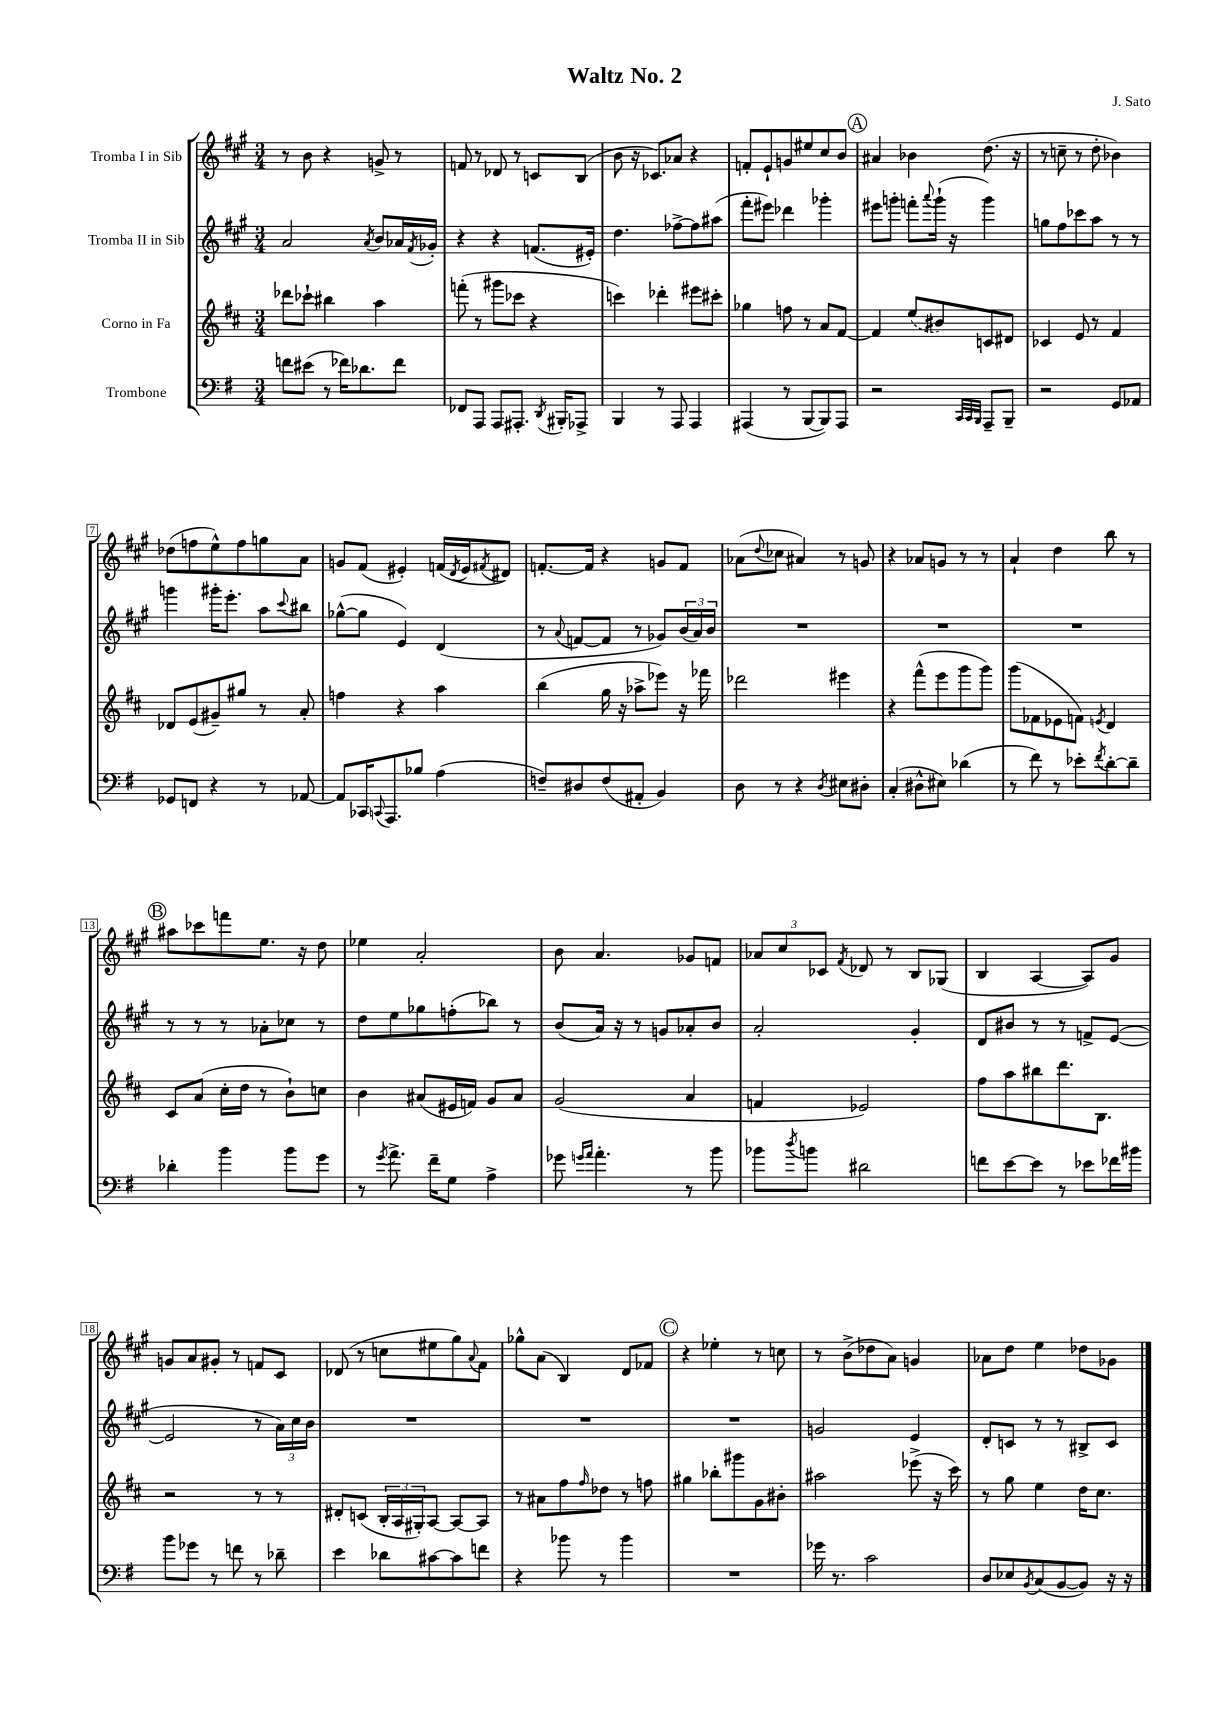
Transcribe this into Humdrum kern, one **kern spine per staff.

**kern	**kern	**kern	**kern
*part4	*part3	*part2	*part1
*staff4	*staff3	*staff2	*staff1
*I"Trombone	*I"Corno in Fa	*I"Tromba II in Sib	*I"Tromba I in Sib
*clefF4	*clefG2	*clefG2	*clefG2
*k[f#]	*k[f#c#]	*k[f#c#g#]	*k[f#c#g#]
*M3/4	*M3/4	*M3/4	*M3/4
=1	=1	=1	=1
8fn\L	8ddd-X\L	2a/	8r
(8e#X\J	8ccc-X`\J	.	8b\
8r	4bb#X\	.	4r
16f-X\KL)	.	.	.
8.d-X\	.	.	.
.	.	8qa/	.
.	4aa\	8b/L	8gn^/
8f-\J	.	16a-X/L	8r
.	.	8qf#/	.
.	.	16g-X'/JJ	.
=2	=2	=2	=2
8FF-X/L	(8fffn'\	4r	8fn/
8AAA/J	8r	.	8r
8AAA/L	8ggg#X\L	4r	8d-X/
8.AAA#X'/J	8ccc-X\J	.	8r
.	4r	(8.fn/L	8cn/L
8qDD/	.	.	.
16BBB#X'/KL	.	.	.
8AAA-X^/J	.	.	(8B/J
.	.	16e#X'/Jk)	.
=3	=3	=3	=3
4BBB/	4cccn\)	4.dd\	8b\
.	.	.	16r
.	.	.	8.c-X/L)
8r	4ddd-X'\	.	.
8AAA/	.	[8ff-X^\L	8a-X/J
4AAA/	8eee#X\L	8ff-\]	4r
.	8ccc#X'\J	(8aa#X\J	.
=4	=4	=4	=4
(4AAA#X/	4gg-X\	8fff#'\L	8fn'/L
.	.	8eee#X\J)	8e`/
8r	8ffn\	4ddd-X\	8gn/
[8BBB/L	8r	.	8ee#X/
8BBB/])	8a/L	4ggg-X'\	8cc#/
8AAA#/J	[8f#/J	.	8b/J
!!LO:REH:place=s1:t=A
=5	=5	=5	=5
2r	4f#/]	8eee#X\L	4a#X/
.	.	8gggn'\J	.
.	(8ee/L	8fffn'\L	4b-X\
.	.	8qqaaa/	.
.	8b#X/)	(16ggg`\Jk	.
.	.	16r	.
32qqCC/LLL	.	.	.
32qqCC/	.	.	.
32qqBBB/JJJ	.	.	.
8AAA~/L	8cn/	4ggg\)	(8.dd\
8BBB~/J	8d#X/J	.	.
.	.	.	16r
=6	=6	=6	=6
2r	4c-X/	8ggn\L	8r
.	.	8ff#\	8ccn~\
.	8e/	8ccc-X\	8r
.	8r	8aa\J	8dd'\
8GG/L	4f#/	8r	4b-X\)
8AA-X/J	.	8r	.
!!LO:LB:g=z
=7	=7	=7	=7
8GG-X/L	8d-X/L	4gggn\	(8dd-X\L
8FFn/J	(8e/	.	8ffn\
4r	8g#X~/)	16ggg#X'\KL	8ee^^\)
.	.	8.eee'\J	.
.	8gg#X/J	.	8ff\
8r	8r	8aa\L	8ggn\
.	.	8qqccc#/	.
[8AA-X/	8a'/	8bb#X\J	8a\J
=8	=8	=8	=8
8AA-/L]	4ffn\	([8gg-X^^\L	8gn/L
16CC-X/K	.	8gg-\J]	(8f#/J
8qqCCn/	.	.	.
8.AAA/	.	.	.
.	4r	4e/)	4e#X'/)
8B-X/J	.	.	.
(4A\	4aa\	(4d/	(16fn/LL
.	.	.	8qd/
.	.	.	16e#/J
.	.	.	8qf#X/
.	.	.	8d#X/J)
=9	=9	=9	=9
8Fn~/L)	(4bb\	8r	[8.fn'/L
.	.	8qqa/	.
8D#X/	.	[8fn/L	.
.	.	.	16f/Jk]
(8F/	16gg\	8f/J]	4r
.	16r	.	.
8AA#X'/J	8aa-X^\L	8r	.
4BB/)	8eee-X\J)	8g-X/L)	8gn/L
.	16r	(24b/L	8f/J
.	.	24a/)	.
.	16fff-X\	.	.
.	.	24b/JJ	.
=10	=10	=10	=10
8D\	2ddd-X\	2.r	(8a-X\L
.	.	.	8qqdd/
8r	.	.	8cc-X\J
4r	.	.	4a#X/)
8qD/	.	.	.
8E#X\L	4eee#X\	.	8r
8D#X'\J	.	.	8gn/
=11	=11	=11	=11
(4C'/	4r	2.r	4r
8D#X^^\L	(8fff#^^\L	.	8a-X/L
8E#X\J)	8eee\	.	8gn/J
(4d-X\	8ggg\	.	8r
.	8ggg\J)	.	8r
=12	=12	=12	=12
8r	(8ggg\L	2.r	4a`/
8f#\)	8f-X\	.	.
8r	8e-X\	.	4dd\
8e-X'\L	8fn\J)	.	.
8qf#/	8qen/	.	.
[8d'\	4d/	.	8bb\
8d~\J]	.	.	8r
!!LO:LB:g=z
!!LO:REH:place=s1:t=B
=13	=13	=13	=13
4d-X'\	8c#/L	8r	8aa#X\L
.	(8a/J	8r	8ccc-X\
4b\	16cc#'\LL	8r	8fffn\
.	16dd\JJ	.	.
.	8r	8a-X'\L	8.ee\J
8b\L	8b`\L)	8cc-X\J	.
.	.	.	16r
8g\J	8ccn\J	8r	8dd\
=14	=14	=14	=14
8r	4b\	8dd\L	4ee-X\
8qg/	.	.	.
8.a^\	.	8ee\	.
.	(8a#X/L	8gg-X\	2a'/
16f#~\KL	.	.	.
8G\J	16e#X/L	(8ffn'\	.
.	16fn/JJ)	.	.
4A^\	8g/L	8bb-X\J)	.
.	8a#/J	8r	.
=15	=15	=15	=15
8g-X\	(2g/	(8b/L	8b\
16qqgn/LL	.	.	.
16qqa/JJ	.	.	.
4.a'\	.	16a/Jk)	4.a/
.	.	16r	.
.	.	8r	.
.	.	8gn/L	.
8r	4a/	8a-X'/	8g-X/L
8b\	.	8b/J	8fn/J
=16	=16	=16	=16
8b-X\L	4fn/	2a'/	12a-X/L
.	.	.	12cc#/
8qdd/	.	.	.
8bn\J	.	.	.
.	.	.	12c-X/J
.	.	.	8qf#/
2d#X\	2e-X/)	.	8d-X/
.	.	.	8r
.	.	4g#'/	8B/L
.	.	.	(8G-X/J
=17	=17	=17	=17
8fn\L	8ff#\L	8d/L	4B/
[8e\	8aa\	8b#X/J	.
8e\J]	8bb#X\	8r	[4A/
8r	8.ddd\	8r	.
8e-X\L	.	8fn^/L	8A/L])
.	8.B\J	.	.
16f-X\L	.	([8e/J	8g#/J
16b#X\JJ	.	.	.
!!LO:LB:g=z
=18	=18	=18	=18
8b\L	2r	2e/]	8gn/L
8g-X\J	.	.	8a/
8r	.	.	8g#X'/J
8fn\	.	.	8r
8r	8r	8r	8fn/L
8d-X~\	8r	24a\LL)	8c#/J
.	.	24cc#\	.
.	.	24b\JJ	.
=19	=19	=19	=19
4e\	8d#X'/L	2.r	(8d-X/
.	(8cn/J	.	8r
8d-X\L	24B'/LL	.	8ccn\L
.	24A/	.	.
.	24G#X'/J)	.	.
[8c#X\	[8A/J	.	8ee#X\
8c#\]	8A/L_	.	8gg#\)
.	.	.	8qqa/
8fn\J	8A/J]	.	8f#\J
=20	=20	=20	=20
4r	8r	2.r	8gg-X^^\L
.	8a#X\L	.	(8a\J
8b-X\	8ff#\	.	4B/)
.	16qqff#/	.	.
8r	8dd-X\J	.	.
4b-\	8r	.	8d/L
.	8ffn\	.	8f-X/J
!!LO:REH:place=s1:t=C
=21	=21	=21	=21
2.r	4gg#X\	2.r	4r
.	8bb-X'\L	.	4ee-X'\
.	8ggg#X\	.	.
.	8g\	.	8r
.	8b#X'\J	.	8ccn\
=22	=22	=22	=22
16g-X\	2aa#X\	2gn/	8r
8.r	.	.	.
.	.	.	(8b^\L
2c\	.	.	8dd-X\
.	.	.	8a\J)
.	(8eee-X^\	4e/	4gn/
.	16r	.	.
.	16ccc#\)	.	.
=23	=23	=23	=23
8D/L	8r	8d'/L	8a-X\L
8E-X/	8gg\	8cn/J	8dd\J
8qBB/	.	.	.
(8C/	4ee\	8r	4ee\
[8BB/	.	8r	.
8BB/J])	16dd\KL	8B#X^/L	8dd-X\L
.	8.cc#\J	.	.
16r	.	8c/J	8g-X\J
16r	.	.	.
==	==	==	==
*-	*-	*-	*-
